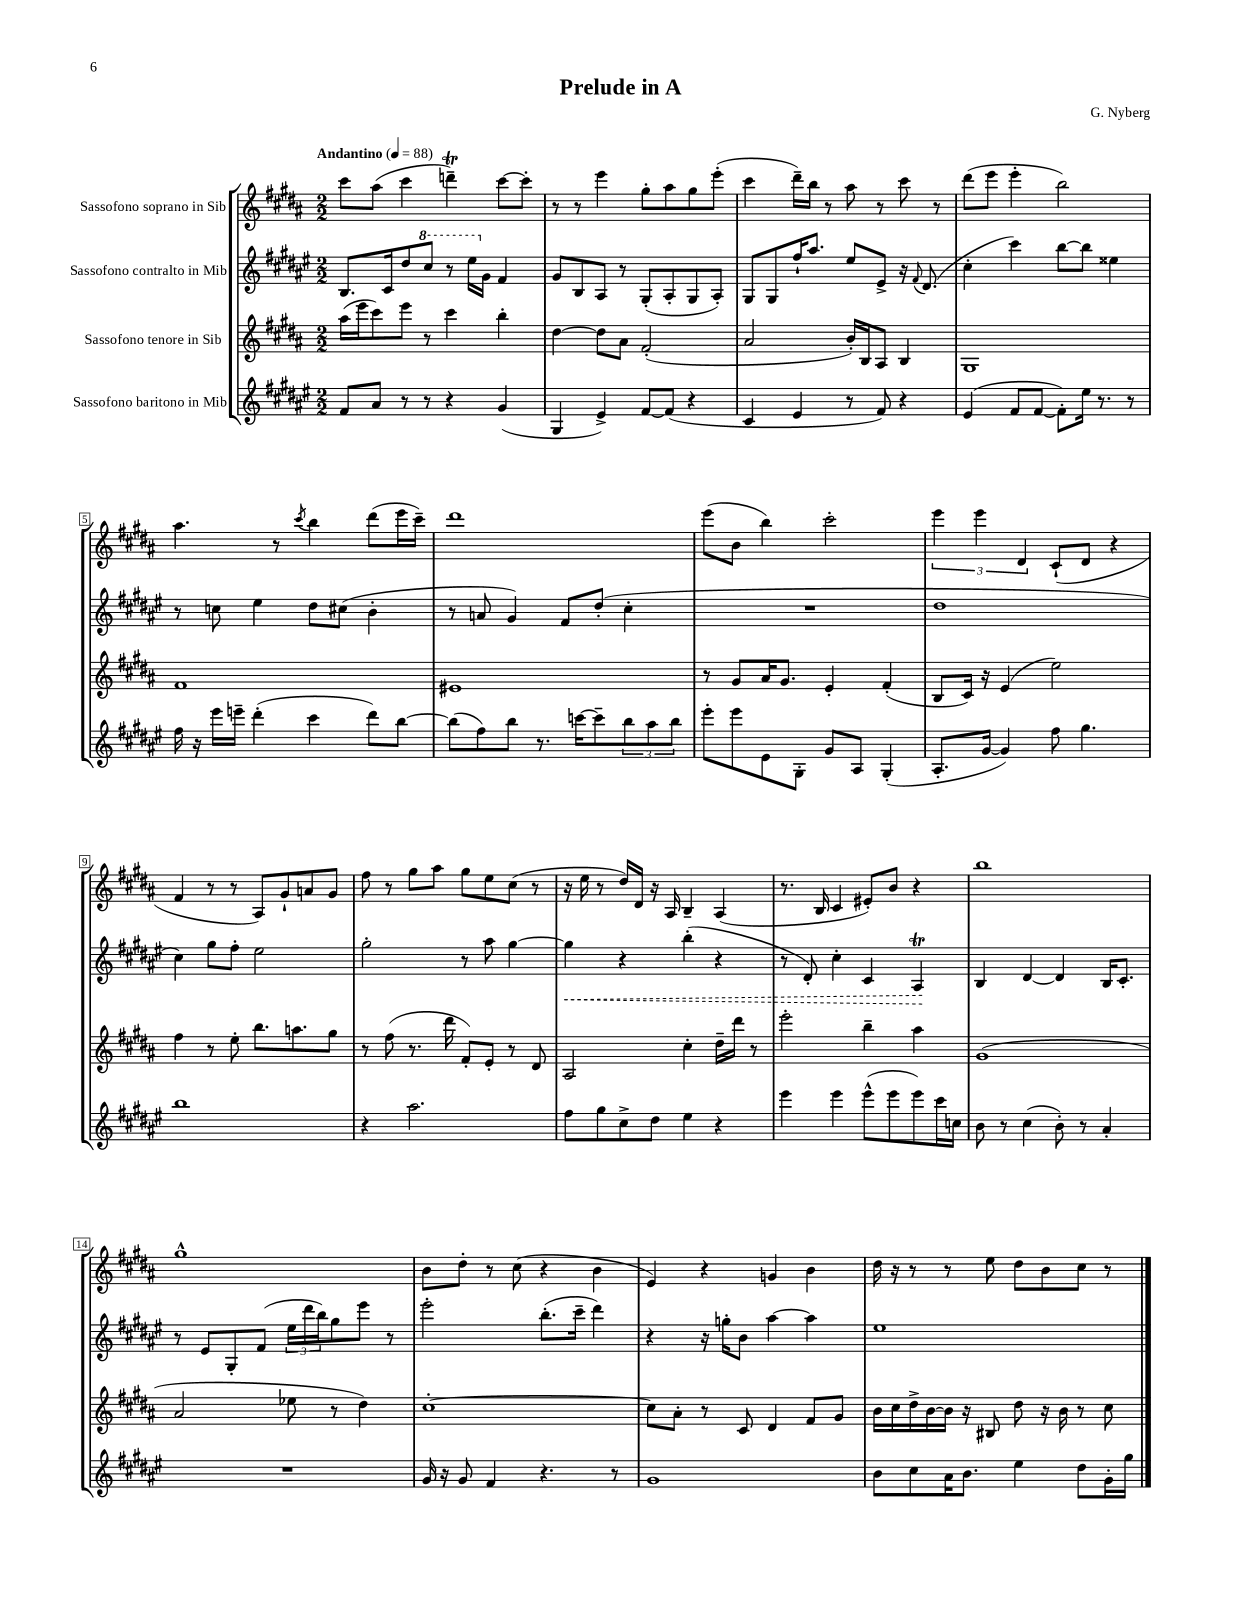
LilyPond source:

\header { title = "Prelude in A" composer = "G. Nyberg" }
<<
\new StaffGroup <<
\new Staff = "s0" \with { instrumentName = "Sassofono soprano in Sib" } {
    \clef treble \key b \major \numericTimeSignature \time 2/2 \tempo "Andantino" 4 = 88
    cis'''8 ais''8( cis'''4 d'''4--\trill) cis'''8~ cis'''8-. |
    r8 r8 e'''4 gis''8-. ais''8 gis''8 e'''8-.( |
    cis'''4 dis'''16--) b''16 r8 ais''8 r8 cis'''8 r8 |
    dis'''8( e'''8 e'''4-. b''2) |
    ais''4. r8 \acciaccatura { cis'''8 } b''4 dis'''8( e'''16 cis'''16--) |
    dis'''1 |
    e'''8( b'8 b''4) cis'''2-. |
    \tuplet 3/2 { e'''4 e'''4 dis'4 } cis'8-!( dis'8 r4 |
    fis'4 r8 r8 ais8) gis'8-! a'8 gis'8 |
    fis''8 r8 gis''8 ais''8 gis''8 e''8 cis''8( r8 |
    r16 e''16 r8 dis''16) dis'16 r16 ais16 b4-- ais4( |
    r8. b16 cis'4 eis'8-.) b'8 r4 |
    b''1 |
    gis''1-^ |
    b'8 dis''8-. r8 cis''8( r4 b'4 |
    e'4) r4 g'4 b'4 |
    dis''16 r16 r8 r8 e''8 dis''8 b'8 cis''8 r8 \bar "|." |
}
\new Staff = "s1" \with { instrumentName = "Sassofono contralto in Mib" } {
    \clef treble \key fis \major \numericTimeSignature \time 2/2
    b8. cis'16 dis''8 \ottava #1 cis'''8 r8 eis'''16 \ottava #0 gis'16 fis'4 |
    gis'8 b8 ais8 r8 gis8-.( ais8-. gis8 ais8-.) |
    gis8 gis8 fis''16-! ais''8. eis''8 eis'8-> r16 \appoggiatura { fis'8 } dis'8.( |
    cis''4-. cis'''4) b''8~ b''8 eisis''4 |
    r8 c''8 eis''4 dis''8 cis''8( b'4-. |
    r8 a'8 gis'4) fis'8 dis''8-.( cis''4-. |
    R1 |
    dis''1 |
    cis''4) gis''8 fis''8-. eis''2 |
    gis''2-. r8 ais''8 gis''4~ |
    \once \override Hairpin.style = #'dashed-line gis''4\< r4 b''4-.( r4 |
    r8 dis'8-.) cis''4-. cis'4 ais4\trill\! |
    b4 dis'4~ dis'4 b16 cis'8.-. |
    r8 eis'8 gis8-. fis'8( \tuplet 3/2 { eis''16 dis'''16 b''16) } gis''8 eis'''8 r8 |
    eis'''2-. b''8.-.( cis'''16-- dis'''4) |
    r4 r16 g''16-. b'8 ais''4~ ais''4 |
    eis''1 \bar "|." |
}
\new Staff = "s2" \with { instrumentName = "Sassofono tenore in Sib" } {
    \clef treble \key b \major \numericTimeSignature \time 2/2
    ais''16( e'''16 cis'''8) e'''8 r8 cis'''4 b''4-. |
    dis''4~ dis''8 ais'8 fis'2-.( |
    ais'2 b'16-.) b16 ais8 b4 |
    gis1 |
    fis'1 |
    eis'1 |
    r8 gis'8 ais'16 gis'8. e'4-. fis'4-.( |
    b8 cis'16) r16 e'4( e''2) |
    fis''4 r8 e''8-. b''8. a''8. gis''8 |
    r8 fis''8( r8. dis'''16 fis'8-.) e'8-. r8 dis'8 |
    ais2 cis''4-. dis''16-- dis'''16 r8 |
    e'''2-. b''4-- ais''4 |
    gis'1( |
    ais'2 ees''8 r8 dis''4) |
    cis''1~-. |
    cis''8 ais'8-. r8 cis'8 dis'4 fis'8 gis'8 |
    b'16 cis''16 dis''16-> b'16~ b'16 r16 bis8 dis''8 r16 b'16 r8 cis''8 \bar "|." |
}
\new Staff = "s3" \with { instrumentName = "Sassofono baritono in Mib" } {
    \clef treble \key fis \major \numericTimeSignature \time 2/2
    fis'8 ais'8 r8 r8 r4 gis'4( |
    gis4 eis'4->) fis'8~ fis'8( r4 |
    cis'4 eis'4 r8 fis'8) r4 |
    eis'4( fis'8 fis'8~ fis'8-.) eis''16 r8. r8 |
    fis''16 r16 eis'''16 e'''16-- dis'''4-.( cis'''4 dis'''8) b''8~ |
    b''8( fis''8) b''8 r8. c'''16~ c'''8-- \tuplet 3/2 { b''8 ais''8 b''8 } |
    eis'''8-. eis'''8 eis'8 gis8-. gis'8 ais8 gis4-.( |
    ais8.-. gis'16~ gis'4) fis''8 gis''4. |
    b''1 |
    r4 ais''2. |
    fis''8 gis''8 cis''8-> dis''8 eis''4 r4 |
    eis'''4 eis'''4 eis'''8-^( eis'''8 eis'''8) cis'''16 c''16 |
    b'8 r8 cis''4( b'8-.) r8 ais'4-. |
    R1 |
    gis'16 r16 gis'8 fis'4 r4. r8 |
    gis'1 |
    b'8 cis''8 ais'16 b'8. eis''4 dis''8 gis'16-. gis''16 \bar "|." |
}
>>
>>
\layout { \context { \Score \override BarNumber.stencil = #(make-stencil-boxer 0.1 0.3 ly:text-interface::print) } }
